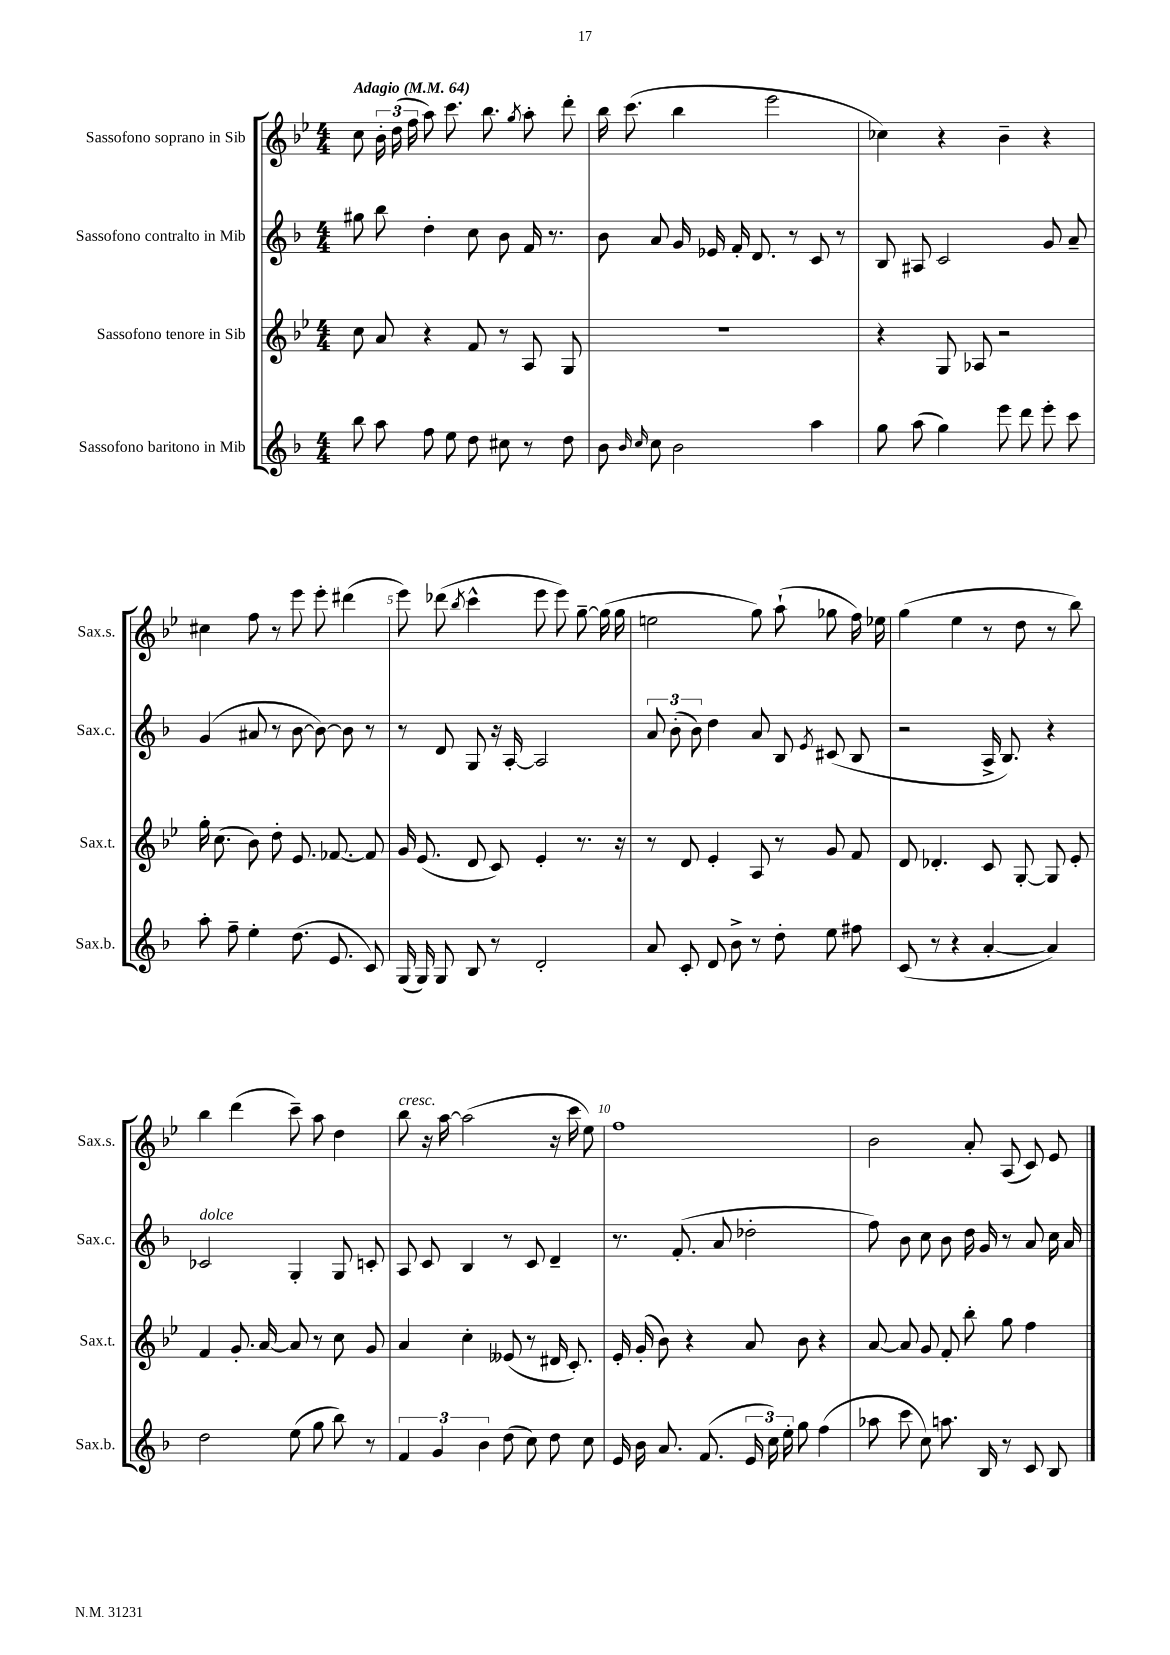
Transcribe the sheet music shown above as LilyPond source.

<<
\new StaffGroup <<
\new Staff = "s0" \with { instrumentName = "Sassofono soprano in Sib" shortInstrumentName = "Sax.s." } {
    \clef treble \key bes \major \numericTimeSignature \time 4/4 \tempo "Adagio" 4 = 64
    \autoBeamOff c''8 \tuplet 3/2 { bes'16-. d''16( f''16 } a''8) c'''8. bes''8. \acciaccatura { g''8 } a''8-. d'''8-. |
    bes''16 c'''8.( bes''4 ees'''2 |
    ces''4) r4 bes'4-- r4 |
    cis''4 f''8 r8 ees'''8 ees'''8-. dis'''4( |
    ees'''8) des'''8( \acciaccatura { bes''8 } c'''4-^ ees'''8 ees'''8) g''8~-- g''16( g''16 |
    e''2 g''8) a''8-!( ges''8 f''16) ees''16 |
    g''4( ees''4 r8 d''8 r8 bes''8) |
    bes''4 d'''4( c'''8--) a''8 d''4 |
    bes''8^\markup { \italic "cresc." } r16 a''16~ a''2( r16 c'''16 ees''8) |
    f''1 |
    bes'2 a'8-. a8( c'8) ees'8 \bar "|." |
}
\new Staff = "s1" \with { instrumentName = "Sassofono contralto in Mib" shortInstrumentName = "Sax.c." } {
    \clef treble \key f \major \numericTimeSignature \time 4/4
    \autoBeamOff gis''8 bes''8 d''4-. c''8 bes'8 f'16 r8. |
    bes'8 a'8 g'16 ees'16 f'16-. d'8. r8 c'8 r8 |
    bes8 ais8 c'2 g'8 a'8-- |
    g'4( ais'8 r8 bes'8~ bes'8~) bes'8 r8 |
    r8 d'8 g8 r16 a16~-. a2 |
    \tuplet 3/2 { a'8 bes'8-.( bes'8) } d''4 a'8 bes8 \acciaccatura { e'8 } cis'8( bes8 |
    r2 a16-> bes8.) r4 |
    ces'2^\markup { \italic "dolce" } g4-. g8 c'8-. |
    a8 c'8 bes4 r8 c'8 d'4-- |
    r8. f'8.-.( a'8 des''2-. |
    f''8) bes'8 c''8 bes'8 d''16 g'16 r8 a'8 c''16 a'16 \bar "|." |
}
\new Staff = "s2" \with { instrumentName = "Sassofono tenore in Sib" shortInstrumentName = "Sax.t." } {
    \clef treble \key bes \major \numericTimeSignature \time 4/4
    \autoBeamOff c''8 a'8 r4 f'8 r8 a8 g8 |
    r1 |
    r4 g8 aes8 r2 |
    g''16-. c''8.( bes'8) d''8-. ees'8. fes'8.~ fes'8 |
    g'16 ees'8.( d'8 c'8) ees'4-. r8. r16 |
    r8 d'8 ees'4-. a8 r8 g'8 f'8 |
    d'8 des'4.-. c'8 g8~-. g8 ees'8-. |
    f'4 g'8.-. a'16~ a'8 r8 c''8 g'8 |
    a'4 c''4-. eeses'8( r8 dis'16 c'8.-.) |
    ees'16-. g'16-.( bes'8) r4 a'8 bes'8 r4 |
    a'8~ a'8 g'8 f'8-. bes''8-. g''8 f''4 \bar "|." |
}
\new Staff = "s3" \with { instrumentName = "Sassofono baritono in Mib" shortInstrumentName = "Sax.b." } {
    \clef treble \key f \major \numericTimeSignature \time 4/4
    \autoBeamOff bes''8 a''8 f''8 e''8 d''8 cis''8 r8 d''8 |
    bes'8 \grace { bes'16 c''16 } c''8 bes'2 a''4 |
    g''8 a''8( g''4) e'''8 d'''8 e'''8-. c'''8 |
    a''8-. f''8-- e''4-. d''8.( e'8. c'8) |
    g16( g16) g8 bes8 r8 d'2-. |
    a'8 c'8-. d'8 bes'8-> r8 d''8-. e''8 fis''8 |
    c'8( r8 r4 a'4~-. a'4) |
    d''2 e''8( g''8 bes''8) r8 |
    \tuplet 3/2 { f'4 g'4 bes'4 } d''8( c''8) d''8 c''8 |
    e'16 bes'16 a'8. f'8.( \tuplet 3/2 { e'16 c''16) e''16-. } g''8 f''4( |
    aes''8 c'''8 c''8) a''8. bes16 r8 c'8 bes8 \bar "|." |
}
>>
>>
\layout { \context { \Score \override BarNumber.break-visibility = ##(#f #t #t) barNumberVisibility = #(every-nth-bar-number-visible 5) } }
